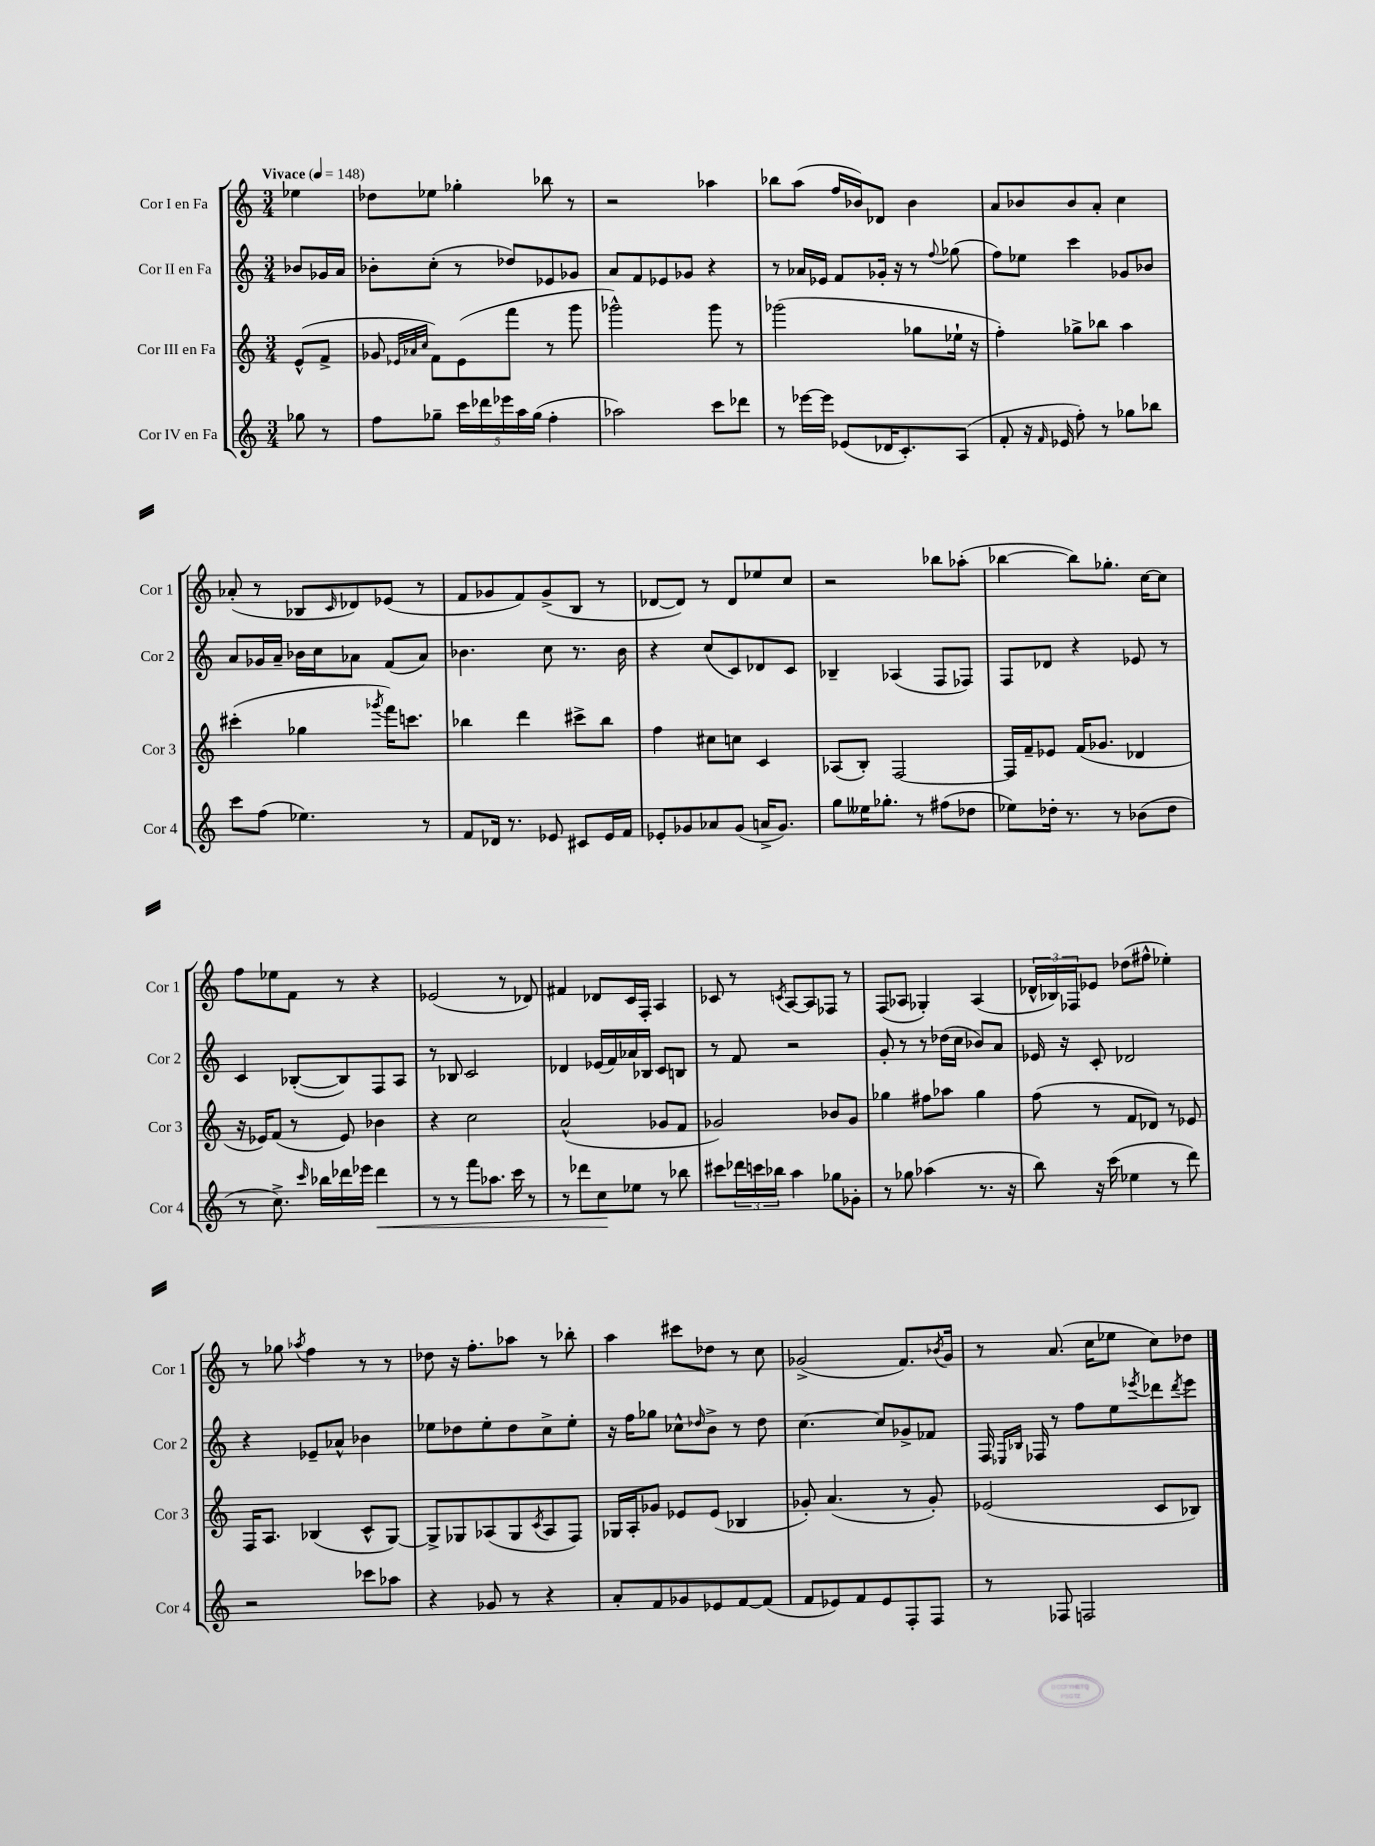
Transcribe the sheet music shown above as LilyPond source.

<<
\new StaffGroup <<
\new Staff = "s0" \with { instrumentName = "Cor I en Fa" shortInstrumentName = "Cor 1" } {
    \clef treble \key c \major \numericTimeSignature \time 3/4 \partial 4 \tempo "Vivace" 4 = 148
    ees''4 |
    des''8 ees''8 ges''4-. bes''8 r8 |
    r2 aes''4 |
    bes''8 a''8( f''16 bes'16) des'8 bes'4 |
    a'8 bes'8 bes'8 a'8-. c''4 |
    aes'8-.( r8 bes8 \grace { c'16 } des'8) ees'8( r8 |
    f'8 ges'8 f'8) ges'8->( b8 r8 |
    des'8~ des'8) r8 des'8 ees''8 c''8 |
    r2 bes''8 aes''8-.( |
    bes''4~ bes''8) ges''8.-. c''16~ c''8 |
    f''8 ees''8 f'8 r8 r4 |
    ees'2( r8 des'8) |
    fis'4 des'8 c'16 f16-. a4 |
    ces'8 r8 \acciaccatura { c'8 } a8~ a8 fes8 r8 |
    f8( aes8 ges4-.) aes4( |
    \tuplet 3/2 { des'16-^ bes16) fes16 } ees'8 des''8( fis''8-^ ees''4-.) |
    r8 ges''8 \acciaccatura { aes''8 } f''4 r8 r8 |
    des''8 r16 f''8.-. aes''8 r8 bes''8-. |
    a''4 cis'''8 des''8 r8 c''8 |
    ges'2->( f'8.) \acciaccatura { bes'8 } ges'16 |
    r8 a'8.( c''16 ees''8 c''8) des''8 \bar "|." |
}
\new Staff = "s1" \with { instrumentName = "Cor II en Fa" shortInstrumentName = "Cor 2" } {
    \clef treble \key c \major \numericTimeSignature \time 3/4 \partial 4
    bes'8 ges'16 a'16 |
    bes'8-. c''8-.( r8 des''8) ees'8 ges'8 |
    a'8 f'8 ees'8 ges'8 r4 |
    r8 aes'16 ees'16 f'8 ges'16-. r16 r8 \appoggiatura { f''8 } ges''8( |
    f''8) ees''8 c'''4 ges'8 bes'8 |
    a'8 ges'16 a'16-- bes'16 c''16 aes'8 f'8( aes'8) |
    bes'4. c''8 r8. bes'16 |
    r4 c''8( c'8) des'8 c'8 |
    bes4-- aes4( f8 fes8) |
    f8 des'8 r4 ees'8 r8 |
    c'4 bes8~-.( bes8) f8 a8 |
    r8 bes8 c'2 |
    des'4 ees'16( f'16) aes'16 bes16 c'8 b8 |
    r8 f'8 r2 |
    g'8-. r8 r8 des''16( c''16 bes'8) a'8 |
    ees'16 r16 c'8-. des'2 |
    r4 ees'8-- aes'8-^ bes'4 |
    ees''8 des''8 ees''8-. des''8 c''8-> ees''8-. |
    r16 f''16 ges''8 ces''8-^ \grace { des''16 } b'8-> r8 des''8 |
    c''4.~ c''8 ges'8-> fes'8 |
    f16 \grace { ees16 bes16 } fes16 r8 f''8 e''8 \acciaccatura { ees'''8 } des'''8 \acciaccatura { des'''8 } ees'''8 \bar "|." |
}
\new Staff = "s2" \with { instrumentName = "Cor III en Fa" shortInstrumentName = "Cor 3" } {
    \clef treble \key c \major \numericTimeSignature \time 3/4 \partial 4
    e'8-^( f'8-> |
    ges'8 \grace { ees'32 aes'32 c''32 } f'8) ees'8( f'''8 r8 g'''8 |
    ges'''2-^) ges'''8 r8 |
    ges'''2( ges''8 ees''16-! r16 |
    f''4-.) ges''8-> bes''8 a''4 |
    cis'''4-.( ges''4 \acciaccatura { ges'''8 } f'''16) c'''8. |
    bes''4 d'''4 cis'''8-> bes''8 |
    f''4 cis''8 c''8 c'4 |
    aes8( b8-.) f2~ |
    f16 f'16-- ees'8 f'16( ges'8. des'4 |
    r16 ees'16) f'8( r8 ees'8) bes'4 |
    r4 c''2 |
    a'2-^( ges'8 f'8 |
    ges'2) bes'8 ges'8 |
    ges''4 fis''8 aes''8 ges''4 |
    f''8( r8 f'8 des'8) r8 ees'8 |
    f16 a8. bes4( c'8-^ g8~) |
    g8-> ges8 aes8( ges8 \acciaccatura { c'8 } aes8 f8) |
    ges16 a16-. ges'8 ees'8 ees'8( bes4 |
    ges'8-.) a'4.( r8 ges'8-.) |
    ees'2( c'8 bes8) \bar "|." |
}
\new Staff = "s3" \with { instrumentName = "Cor IV en Fa" shortInstrumentName = "Cor 4" } {
    \clef treble \key c \major \numericTimeSignature \time 3/4 \partial 4
    ges''8 r8 |
    f''8 ges''8-- \tuplet 5/4 { c'''16 des'''16 ees'''16 a''16 ges''16( } f''4-. |
    aes''2) c'''8 des'''8 |
    r8 ees'''16~ ees'''16 ees'8( des'16 c'8.-.) a8( |
    f'8-. r16 \grace { f'16 } ees'16 f''8-.) r8 ges''8 bes''8 |
    c'''8 f''8( ees''4.) r8 |
    f'8 des'16 r8. ees'8 cis'8 ees'16 f'16 |
    ees'8-. ges'8 aes'8 ges'8( a'16-> ges'8.) |
    g''8 eeses''16 ges''8.-. r8 fis''8( des''8 |
    ees''8) des''16-. r8. r8 bes'8( des''8 |
    r8 c''8.->) \grace { c'''16 } bes''16 des'''16 ees'''16 des'''4\< |
    r8 r8 f'''8 aes''8. c'''16 r8 |
    r8 des'''8 c''8\! ees''8 r8 bes''8 |
    cis'''8 \tuplet 3/2 { des'''16 c'''16 bes''16 } a''4 ges''8 ges'8-. |
    r8 ges''8 aes''4( r8. r16 |
    b''8) r16 c'''16( ees''4 r8 d'''8) |
    r2 ces'''8 aes''8 |
    r4 ges'8 r8 r4 |
    a'8-. f'8 ges'8 ees'8 f'8~ f'8( |
    f'8 ees'8) f'8 ees'8 f8-. f8 |
    r8 fes8 f2 \bar "|." |
}
>>
>>
\layout { \context { \Score \remove "Bar_number_engraver" } }
